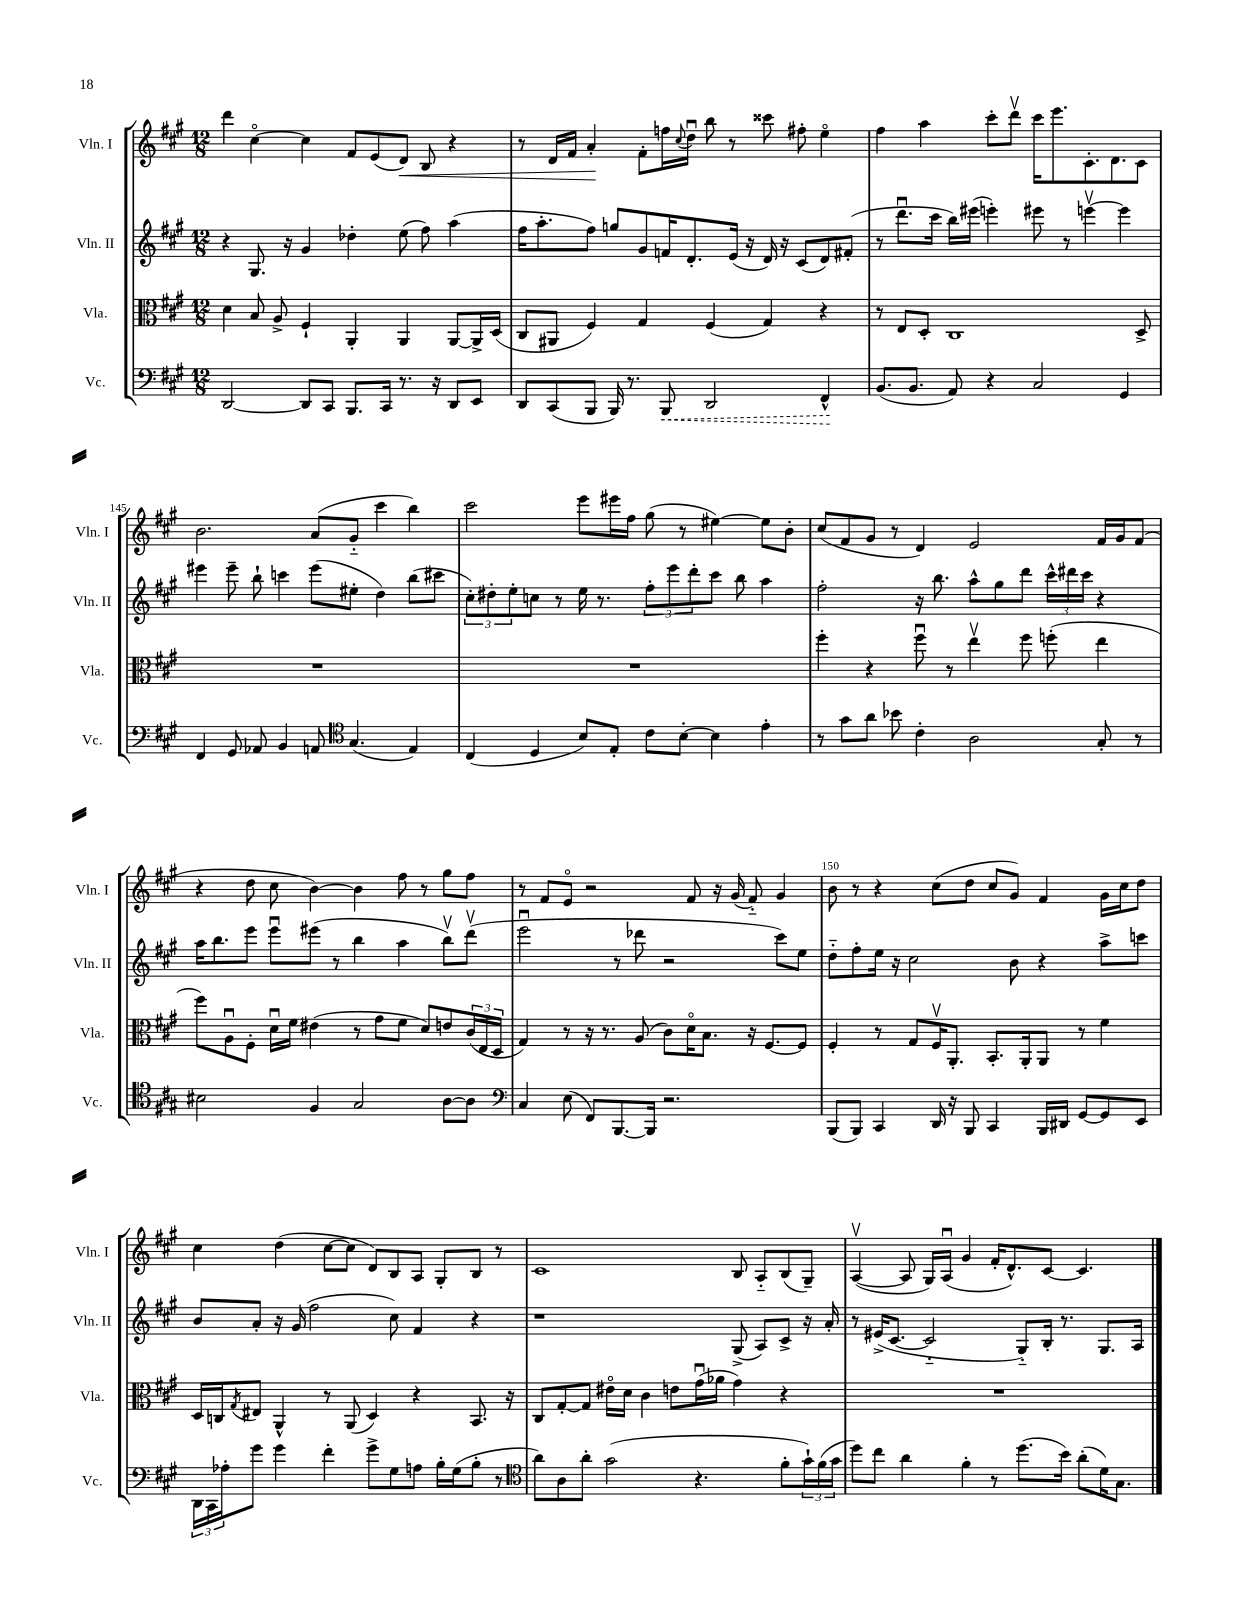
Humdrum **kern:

**kern	**dynam	**kern	**kern	**kern	**dynam
*part4	*part4	*part3	*part2	*part1	*part1
*staff4	*staff4	*staff3	*staff2	*staff1	*staff1
*I"Vc.	*	*I"Vla.	*I"Vln. II	*I"Vln. I	*
*I'Vc.	*	*I'Vla.	*I'Vln. II	*I'Vln. I	*
*clefF4	*	*clefC3	*clefG2	*clefG2	*
*k[f#c#g#]	*	*k[f#c#g#]	*k[f#c#g#]	*k[f#c#g#]	*
*M12/8	*	*M12/8	*M12/8	*M12/8	*
=142	=142	=142	=142	=142	=142
[2DD/	.	4d\	4r	4ddd\	.
.	.	8B/	8.G#/	[4cc#\	.
.	.	8A^/	.	.	.
.	.	.	16r	.	.
8DD/L]	.	4F#`/	4g#/	4cc#\]	.
8CC#/J	.	.	.	.	.
8.BBB/L	.	4AA'/	4dd-X'\	8f#/L	.
.	.	.	.	(8e/	.
16CC#/Jk	.	.	.	.	.
!	!	!	!	!	!LO:HP:b
8.r	.	4AA/	(8ee\	8d/J)	<
.	.	.	8ff#\)	8B/	.
16r	.	.	.	.	.
8DD/L	.	[8AA/L	(4aa\	4r	.
8EE/J	.	16AA^/L]	.	.	.
.	.	(16D/JJ	.	.	.
=143	=143	=143	=143	=143	=143
8DD/L	.	8C#/L	16ff#\KL	8r	.
.	.	.	8.aa'\	.	.
(8CC#/	.	8AA#X/J	.	16d/LL	.
.	.	.	.	16f#/JJ	.
8BBB/J	.	4F#/)	8ff#\J)	4a'/	.
16BBB/)	.	.	8ggn/L	.	.
8.r	.	.	.	.	.
.	.	4G#/	8g#/	8f#'\L	[
!	!LO:HP:b	!	!	!	!
8BBB/	<	.	16fn/K	16ffn\L	.
.	.	.	.	8qqcc#/	.
.	.	.	8.d'/	16ddu\JJ	.
2DD/	.	(4F#/	.	8bb\	.
.	.	.	(16e/Jk	8r	.
.	.	.	16r	.	.
.	.	4G#/)	16d/)	8ccc##X\	.
.	.	.	16r	.	.
.	.	.	(8c#/L	8ff#X'\	.
4FF#^^/	.	4r	8d/)	4ee\	.
.	.	.	(8f#X'/J	.	.
.	[	.	.	.	.
=144	=144	=144	=144	=144	=144
(8.BB/L	.	8r	8r	4ff#\	.
.	.	8E/L	8.dddu\L	.	.
8.BB/J	.	.	.	.	.
.	.	8D'/J	.	4aa\	.
.	.	.	16ccc#\Jk	.	.
8AA/)	.	1C#	16bb\LL)	.	.
.	.	.	(16eee#X\JJ	.	.
4r	.	.	4eeen'\)	8ccc#'\L	.
.	.	.	.	8dddv\J	.
2C#/	.	.	8eee#X\	16ccc#\KL	.
.	.	.	.	8.eee\	.
.	.	.	8r	.	.
.	.	.	[4eeenv\	8.c#'\	.
.	.	.	.	8.d\	.
4GG#/	.	.	4eee\]	.	.
.	.	8D^/	.	8c#\J	.
!!LO:LB:g=z
=145	=145	=145	=145	=145	=145
4FF#/	.	1.r	4eee#X\	2.b\	.
8GG#/	.	.	8eee#~\	.	.
8AA-X/	.	.	8bb`\	.	.
4BB/	.	.	4cccn\	.	.
8AAn/	.	.	(8eee#\L	(8a/L	.
*clefC4	*	*	*	*	*
(4.G#/	.	.	8ee#X'\J	8g#/J	.
.	.	.	4dd\)	4ccc#\	.
4E/)	.	.	(8bb\L	4bb\)	.
.	.	.	8ccc#X\J	.	.
=146	=146	=146	=146	=146	=146
(4C#/	.	1.r	12cc#'\L)	2ccc#\	.
.	.	.	12dd#X'\	.	.
.	.	.	12ee'\	.	.
4D/	.	.	8ccn\J	.	.
.	.	.	8r	.	.
8B/L)	.	.	16ee\	8eee\L	.
.	.	.	8.r	.	.
8E'/J	.	.	.	16eee#X\L	.
.	.	.	.	16ff#\JJ	.
8c#\L	.	.	12ff#'\L	(8gg#\	.
.	.	.	12eee\	.	.
[8B'\J	.	.	.	8r	.
.	.	.	12ddd'\	.	.
4B\]	.	.	8ccc#\J	[4ee#X\)	.
.	.	.	8bb\	.	.
4e'\	.	.	4aa\	8ee#\L]	.
.	.	.	.	8b'\J	.
=147	=147	=147	=147	=147	=147
8r	.	4ff#'\	2ff#'\	(8cc#/L	.
8g#\L	.	.	.	8f#/	.
8a\J	.	4r	.	8g#/J	.
8b-X\	.	.	.	8r	.
4c#'\	.	8ff#u\	16r	4d/)	.
.	.	.	8.bb\	.	.
.	.	8r	.	.	.
2A\	.	4eev\	8aa^^\L	2e/	.
.	.	.	8gg#\	.	.
.	.	8ff#\	8ddd\J	.	.
.	.	(8ffn'\	24ccc#^^\LL	.	.
.	.	.	24ddd#X\	.	.
.	.	.	24ccc#\JJ	.	.
8G#'/	.	4ee\	4r	16f#/LL	.
.	.	.	.	16g#/J	.
8r	.	.	.	(8f#/J	.
!!LO:LB:g=z
=148	=148	=148	=148	=148	=148
2B#X\	.	8ff#\L)	16aa\KL	4r	.
.	.	.	8.bb\	.	.
.	.	8Au\	.	.	.
.	.	8F#'\J	8eee\J	8dd\	.
.	.	16du\LL	8eeeu\L	8cc#\	.
.	.	16f#\JJ	.	.	.
4F#/	.	(4e#X\	(8eee#X\J	[4b\)	.
.	.	.	8r	.	.
2G#/	.	8r	4bb\	4b\]	.
.	.	8g#\L	.	.	.
.	.	8f#\J	4aa\	8ff#\	.
.	.	8d/L)	.	8r	.
[8A\L	.	8en/	8bbv\L)	8gg#\L	.
8A\J]	.	(24c#/L	(8dddv\J	8ff#\J	.
.	.	24E/	.	.	.
.	.	24D/JJ	.	.	.
=149	=149	=149	=149	=149	=149
*clefF4	*	*	*	*	*
4C#/	.	4G#/)	2eeeu\	8r	.
.	.	.	.	8f#/L	.
(8E\	.	8r	.	8e/J	.
8FF#/L)	.	16r	.	2r	.
.	.	8.r	.	.	.
[8.BBB/	.	.	8r	.	.
.	.	(8A/	8ddd-X\	.	.
16BBB/Jk]	.	.	.	.	.
2.r	.	8c#\L)	2r	.	.
.	.	16d\K	.	8f#/	.
.	.	8.B\J	.	.	.
.	.	.	.	16r	.
.	.	.	.	(16g#/	.
.	.	16r	.	8f#/)	.
.	.	[8.F#/L	.	.	.
.	.	.	8ccc#\L)	4g#/	.
.	.	8F#/J]	8ee\J	.	.
=150	=150	=150	=150	=150	=150
(8BBB/L	.	4F#'/	8dd\L	8b\	.
8BBB/J)	.	.	8ff#'\	8r	.
4CC#/	.	8r	16ee\Jk	4r	.
.	.	.	16r	.	.
.	.	8G#/L	2cc#\	.	.
16DD/	.	16F#v/K	.	(8cc#\L	.
16r	.	8.AA'/J	.	.	.
8BBB/	.	.	.	8dd\J	.
4CC#/	.	8.BB'/L	.	8cc#/L	.
.	.	.	8b\	8g#/J)	.
.	.	16AA'/k	.	.	.
16BBB/LL	.	8AA/J	4r	4f#/	.
16DD#X/JJ	.	.	.	.	.
[8GG#/L	.	8r	.	.	.
8GG#/]	.	4f#\	8aa^\L	16g#\LL	.
.	.	.	.	16cc#\J	.
8EE/J	.	.	8cccn\J	8dd\J	.
!!LO:LB:g=z
=151	=151	=151	=151	=151	=151
24DD\LL	.	16D/LL	8b/L	4cc#\	.
24CC#\	.	.	.	.	.
.	.	16Cn/J	.	.	.
24A-X'\J	.	.	.	.	.
.	.	8qG#/	.	.	.
8g#\J	.	8E#X/J	8a'/J	.	.
4g#\	.	4AA^^/	16r	(4dd\	.
.	.	.	(16g#/	.	.
.	.	.	2ff#\	.	.
4f#'\	.	8r	.	[8cc#\L	.
.	.	(8AA/	.	8cc#\J]	.
8g#^\L	.	4D/)	.	8d/L)	.
8G#\	.	.	8cc#\)	8B/	.
8An\J	.	4r	4f#/	8A/J	.
16B'\LL	.	.	.	8G#'/L	.
(16G#\J	.	.	.	.	.
8B'\J	.	8.BB/	4r	8B/J	.
8r	.	.	.	8r	.
.	.	16r	.	.	.
=152	=152	=152	=152	=152	=152
*clefC4	*	*	*	*	*
8a\L)	.	8C#/L	1r	1c#	.
8A\	.	[8G#'/	.	.	.
8a'\J	.	8G#/J]	.	.	.
(2g#\	.	16e#X\LL	.	.	.
.	.	16d\JJ	.	.	.
.	.	4c#\	.	.	.
.	.	8en\L	.	.	.
4.r	.	(16g#u\L	.	.	.
.	.	16a-X\JJ	.	.	.
.	.	4g#\)	(8G#^/	8B/	.
.	.	.	8A/L)	8A/L	.
8f#'\L	.	4r	8c#^/J	(8B/	.
24g#`\L)	.	.	16r	8G#~/J)	.
(24f#\	.	.	.	.	.
.	.	.	16a'/	.	.
24g#\JJ	.	.	.	.	.
=153	=153	=153	=153	=153	=153
8dd\L)	.	1.r	8r	([4Av/	.
8cc#\J	.	.	(16e#X^/KL	.	.
.	.	.	[8.c#/J	.	.
4a\	.	.	.	8A/]	.
.	.	.	2c#/]	16G#/LL)	.
.	.	.	.	(16Au/JJ	.
4f#'\	.	.	.	4g#/	.
8r	.	.	.	16f#'/KL	.
.	.	.	.	8.d^^/)	.
(8.dd\L	.	.	8G#/L)	.	.
.	.	.	16B'/Jk	[8c#/J	.
16b\Jk)	.	.	8.r	.	.
(8a'\L	.	.	.	4.c#/]	.
16d\K)	.	.	8.G#/L	.	.
8.G#\J	.	.	.	.	.
.	.	.	16A/Jk	.	.
==	==	==	==	==	==
*-	*-	*-	*-	*-	*-
